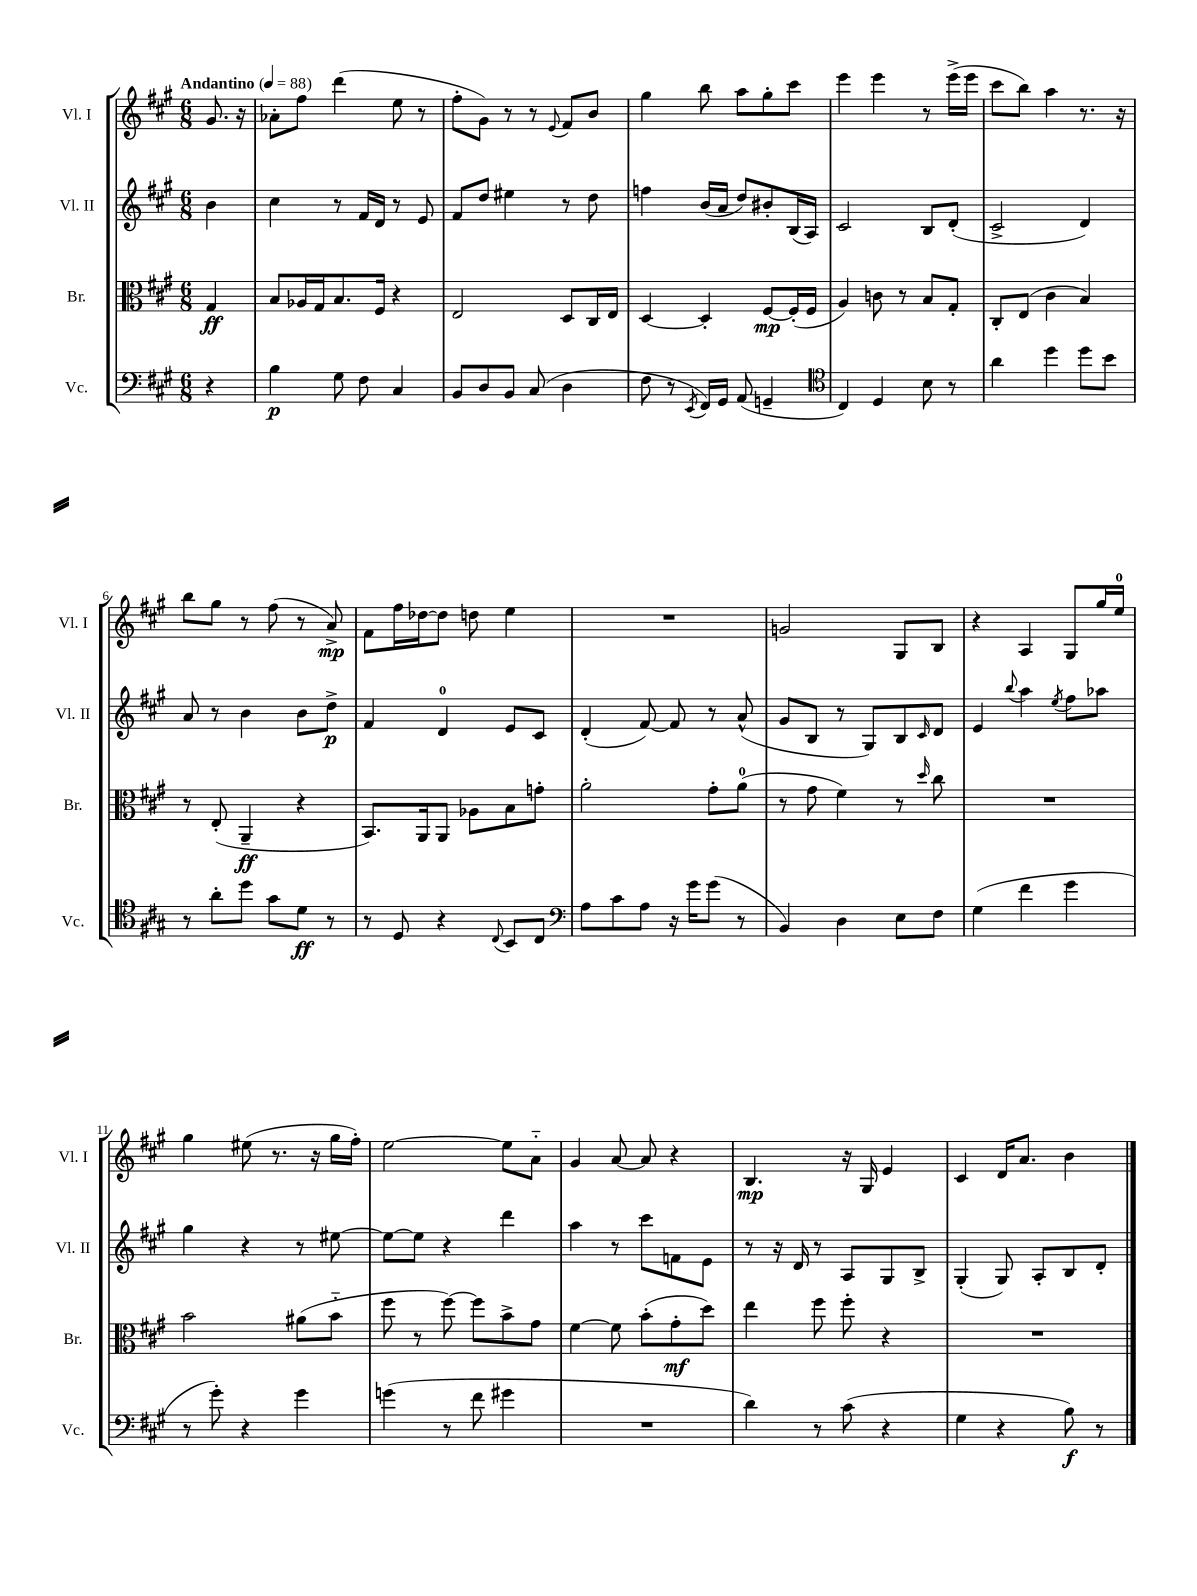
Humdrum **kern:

**kern	**dynam	**kern	**dynam	**kern	**dynam	**kern	**dynam
*part4	*part4	*part3	*part3	*part2	*part2	*part1	*part1
*staff4	*staff4	*staff3	*staff3	*staff2	*staff2	*staff1	*staff1
*I"Vc.	*	*I"Br.	*	*I"Vl. II	*	*I"Vl. I	*
*I'Vc.	*	*I'Br.	*	*I'Vl. II	*	*I'Vl. I	*
*clefF4	*	*clefC3	*	*clefG2	*	*clefG2	*
*k[f#c#g#]	*	*k[f#c#g#]	*	*k[f#c#g#]	*	*k[f#c#g#]	*
*M6/8	*	*M6/8	*	*M6/8	*	*M6/8	*
*MM88	*	*MM88	*	*MM88	*	*MM88	*
=	=	=	=	=	=	=	=
!	!	!	!	!	!	!LO:TX:a:B:t=Andantino	!
4r	.	4G#/	ff	4b\	.	8.g#/	.
.	.	.	.	.	.	16r	.
=1	=1	=1	=1	=1	=1	=1	=1
4B\	p	8B/L	.	4cc#\	.	8a-X'\L	.
.	.	16A-X/L	.	.	.	8ff#\J	.
.	.	16G#/J	.	.	.	.	.
8G#\	.	8.B/	.	8r	.	(4ddd\	.
8F#\	.	.	.	16f#/LL	.	.	.
.	.	16F#/Jk	.	16d/JJ	.	.	.
4C#/	.	4r	.	8r	.	8ee\	.
.	.	.	.	8e/	.	8r	.
=2	=2	=2	=2	=2	=2	=2	=2
8BB/L	.	2E/	.	8f#/L	.	8ff#'\L	.
8D/	.	.	.	8dd/J	.	8g#\J)	.
8BB/J	.	.	.	4ee#X\	.	8r	.
(8C#/	.	.	.	.	.	8r	.
.	.	.	.	.	.	8qqe/	.
4D\	.	8D/L	.	8r	.	8f#/L	.
.	.	16C#/L	.	8dd\	.	8b/J	.
.	.	16E/JJ	.	.	.	.	.
=3	=3	=3	=3	=3	=3	=3	=3
8F#\	.	[4D/	.	4ffn\	.	4gg#\	.
8r	.	.	.	.	.	.	.
8qEE/	.	.	.	.	.	.	.
16FF#/LL)	.	4D'/]	.	(16b/LL	.	8bb\	.
16GG#/JJ	.	.	.	16a/JJ	.	.	.
(8AA/	.	.	.	8dd/L)	.	8aa\L	.
4GGn~/	.	[8F#/L	mp	8b#X'/	.	8gg#'\	.
.	.	(16F#'/L]	.	(16B/L	.	8ccc#\J	.
.	.	16F#/JJ	.	16A/JJ)	.	.	.
=4	=4	=4	=4	=4	=4	=4	=4
*clefC4	*	*	*	*	*	*	*
4C#/)	.	4A/)	.	2c#/	.	4eee\	.
4D/	.	8cn\	.	.	.	4eee\	.
.	.	8r	.	.	.	.	.
8B\	.	8B/L	.	8B/L	.	8r	.
8r	.	8G#'/J	.	(8d'/J	.	(16eee^\LL	.
.	.	.	.	.	.	16eee\JJ	.
=5	=5	=5	=5	=5	=5	=5	=5
4a\	.	8C#'/L	.	2c#^/	.	8ccc#\L	.
.	.	(8E/J	.	.	.	8bb\J)	.
4dd\	.	4c#\	.	.	.	4aa\	.
8dd\L	.	4B/)	.	4d/)	.	8.r	.
8b\J	.	.	.	.	.	.	.
.	.	.	.	.	.	16r	.
!!LO:LB:g=z
=6	=6	=6	=6	=6	=6	=6	=6
8r	.	8r	.	8a/	.	8bb\L	.
8a'\L	.	(8E'/	.	8r	.	8gg#\J	.
8dd\J	.	4AA~/	ff	4b\	.	8r	.
8g#\L	.	.	.	.	.	(8ff#\	.
8d\J	ff	4r	.	8b\L	.	8r	.
8r	.	.	.	8dd^\J	p	8a^/)	mp
=7	=7	=7	=7	=7	=7	=7	=7
8r	.	8.BB/L)	.	4f#/	.	8f#\L	.
8D/	.	.	.	.	.	16ff#\L	.
.	.	16AA/k	.	.	.	[16dd-X\J	.
4r	.	8AA/J	.	4d/	.	8dd-\J]	.
.	.	8A-X\L	.	.	.	8ddn\	.
8qqC#/	.	.	.	.	.	.	.
8BB/L	.	8B\	.	8e/L	.	4ee\	.
8C#/J	.	8gn'\J	.	8c#/J	.	.	.
=8	=8	=8	=8	=8	=8	=8	=8
*clefF4	*	*	*	*	*	*	*
8A\L	.	2a'\	.	(4d'/	.	2.r	.
8c#\	.	.	.	.	.	.	.
8A\J	.	.	.	[8f#/)	.	.	.
16r	.	.	.	8f#/]	.	.	.
16g#\KL	.	.	.	.	.	.	.
(8g#\J	.	8g#'\L	.	8r	.	.	.
8r	.	(8a\J	.	(8a^^/	.	.	.
=9	=9	=9	=9	=9	=9	=9	=9
4BB/)	.	8r	.	8g#/L	.	2gn/	.
.	.	8g#\	.	8B/J	.	.	.
4D\	.	4f#\)	.	8r	.	.	.
.	.	.	.	8G#/L)	.	.	.
8E\L	.	8r	.	8B/	.	8G#/L	.
.	.	16qqdd/	.	16qqc#/	.	.	.
8F#\J	.	8cc#\	.	8d/J	.	8B/J	.
=10	=10	=10	=10	=10	=10	=10	=10
(4G#\	.	2.r	.	4e/	.	4r	.
.	.	.	.	8qqbb/	.	.	.
4f#\	.	.	.	4aa\	.	4A/	.
.	.	.	.	8qee/	.	.	.
4g#\	.	.	.	8ff#\L	.	8G#/L	.
.	.	.	.	8aa-X\J	.	16gg#/L	.
.	.	.	.	.	.	16ee/JJ	.
!!LO:LB:g=z
=11	=11	=11	=11	=11	=11	=11	=11
8r	.	2b\	.	4gg#\	.	4gg#\	.
8g#'\)	.	.	.	.	.	.	.
4r	.	.	.	4r	.	(8ee#X\	.
.	.	.	.	.	.	8.r	.
4g#\	.	(8a#X\L	.	8r	.	.	.
.	.	.	.	.	.	16r	.
.	.	8b\J	.	[8ee#X\	.	16gg#\LL	.
.	.	.	.	.	.	16ff#'\JJ)	.
=12	=12	=12	=12	=12	=12	=12	=12
(4gn\	.	8ff#\	.	8ee#\L_	.	[2ee\	.
.	.	8r	.	8ee#\J]	.	.	.
8r	.	[8ff#\)	.	4r	.	.	.
8f#\	.	8ff#\L]	.	.	.	.	.
4g#X\	.	8b^\	.	4ddd\	.	8ee\L]	.
.	.	8g#\J	.	.	.	8a\J	.
=13	=13	=13	=13	=13	=13	=13	=13
2.r	.	[4f#\	.	4aa\	.	4g#/	.
.	.	8f#\]	.	8r	.	[8a/	.
.	.	(8b'\L	.	8ccc#\L	.	8a/]	.
.	.	8g#'\	mf	8fn\	.	4r	.
.	.	8dd\J)	.	8e\J	.	.	.
=14	=14	=14	=14	=14	=14	=14	=14
4d\)	.	4ee\	.	8r	.	4.B/	mp
.	.	.	.	16r	.	.	.
.	.	.	.	16d/	.	.	.
8r	.	8ff#\	.	8r	.	.	.
(8c#\	.	8ff#'\	.	8A/L	.	16r	.
.	.	.	.	.	.	16G#/	.
4r	.	4r	.	8G#/	.	4e/	.
.	.	.	.	8B^/J	.	.	.
=15	=15	=15	=15	=15	=15	=15	=15
4G#\	.	2.r	.	(4G#'/	.	4c#/	.
4r	.	.	.	8G#/)	.	16d/KL	.
.	.	.	.	.	.	8.a/J	.
.	.	.	.	8A'/L	.	.	.
8B\)	f	.	.	8B/	.	4b\	.
8r	.	.	.	8d'/J	.	.	.
==	==	==	==	==	==	==	==
*-	*-	*-	*-	*-	*-	*-	*-
